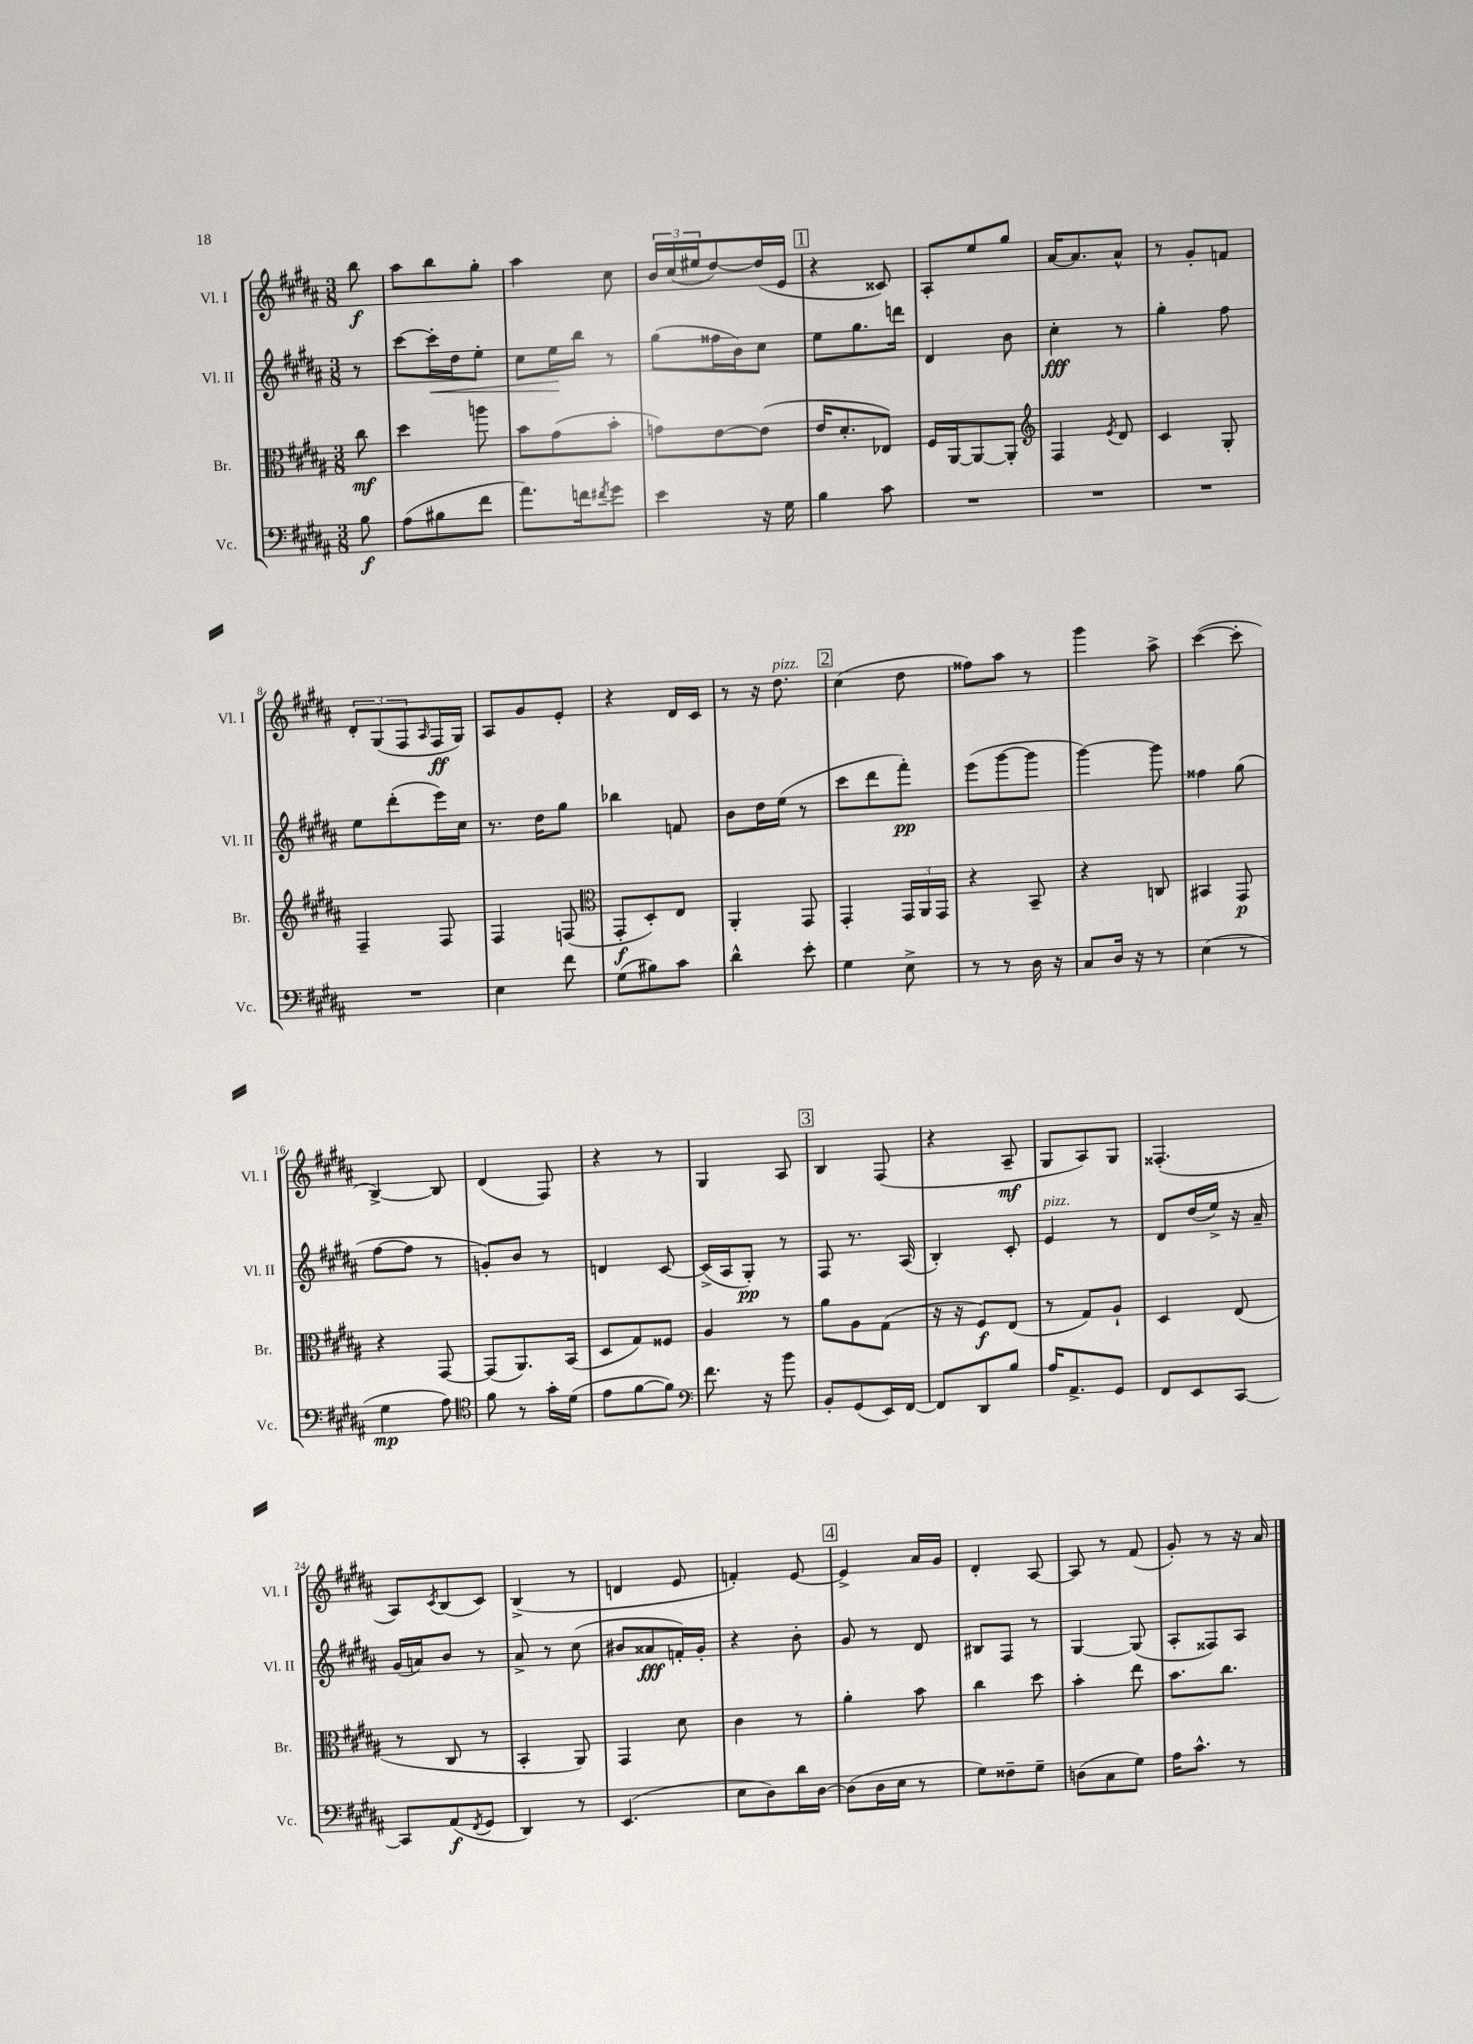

**kern	**dynam	**kern	**dynam	**kern	**dynam	**kern	**dynam
*part4	*part4	*part3	*part3	*part2	*part2	*part1	*part1
*staff4	*staff4	*staff3	*staff3	*staff2	*staff2	*staff1	*staff1
*I"Vc.	*	*I"Br.	*	*I"Vl. II	*	*I"Vl. I	*
*I'Vc.	*	*I'Br.	*	*I'Vl. II	*	*I'Vl. I	*
*clefF4	*	*clefC3	*	*clefG2	*	*clefG2	*
*k[f#c#g#d#a#]	*	*k[f#c#g#d#a#]	*	*k[f#c#g#d#a#]	*	*k[f#c#g#d#a#]	*
*M3/8	*	*M3/8	*	*M3/8	*	*M3/8	*
=	=	=	=	=	=	=	=
8B\	f	8cc#\	mf	8r	.	8bb\	f
=1	=1	=1	=1	=1	=1	=1	=1
(8A#\L	.	4dd#\	.	[8ccc#\L	.	8aa#\L	.
!	!	!	!	!	!LO:HP:b	!	!
8B#X\	.	.	.	16ccc#'\L]	<	8bb\	.
.	.	.	.	16dd#\J	.	.	.
8f#\J	.	8aan\	.	8ee'\J	.	8gg#'\J	.
=2	=2	=2	=2	=2	=2	=2	=2
8.a#\L)	.	8b\L	.	8cc#\L	.	4aa#\	.
.	.	(8g#\	.	16ee\L	.	.	.
16fn\k	.	.	.	16bb\JJ	[	.	.
8qf#X/	.	.	.	.	.	.	.
8g#\J	.	8b'\J	.	8r	.	8cc#\	.
=3	=3	=3	=3	=3	=3	=3	=3
4e\	.	8gn\L)	.	(8gg#\L	.	24b/LL	.
.	.	.	.	.	.	(24cc#/	.
.	.	.	.	.	.	24ee#X/J	.
.	.	[8e\	.	16ff##X\L	.	[8dd#/)	.
.	.	.	.	16b\J)	.	.	.
16r	.	(8e\J]	.	8cc#\J	.	(16dd#/L]	.
16G#\	.	.	.	.	.	16e/JJ	.
!!LO:REH:place=s1:t=1
=4	=4	=4	=4	=4	=4	=4	=4
4B\	.	16e/KL	.	8ee\L	.	4r	.
.	.	8.d#'/	.	.	.	.	.
.	.	.	.	8.gg#\	.	.	.
8c#\	.	8E-X/J)	.	.	.	8c##X/)	.
.	.	.	.	16dddn\Jk	.	.	.
=5	=5	=5	=5	=5	=5	=5	=5
4.r	.	16F#/LL	.	4d#/	.	8A#'/L	.
.	.	[16AA#/J	.	.	.	.	.
.	.	8AA#/_	.	.	.	8ee/	.
.	.	8AA#'/J]	.	8b\	.	8gg#/J	.
=6	=6	=6	=6	=6	=6	=6	=6
*	*	*clefG2	*	*	*	*	*
4.r	.	4F#/	.	4cc#'\	fff	[16a#/KL	.
.	.	.	.	.	.	8.a#/]	.
.	.	8qe/	.	.	.	.	.
.	.	8d#/	.	8r	.	8a#^^/J	.
=7	=7	=7	=7	=7	=7	=7	=7
4.r	.	4c#/	.	4gg#'\	.	8r	.
.	.	.	.	.	.	8g#'/L	.
.	.	8G#'/	.	8ff#\	.	8fn/J	.
!!LO:LB:g=z
=8	=8	=8	=8	=8	=8	=8	=8
4.r	.	4F#~/	.	8ee\L	.	12d#'/L	.
.	.	.	.	.	.	(12G#/	.
.	.	.	.	(8ddd#'\	.	.	.
.	.	.	.	.	.	12F#/	.
.	.	.	.	.	.	16qqA#/	.
.	.	8F#/	.	16eee\L)	.	16F#/L	ff
.	.	.	.	16cc#\JJ	.	16G#/JJ)	.
=9	=9	=9	=9	=9	=9	=9	=9
4E\	.	4F#/	.	8.r	.	8A#/L	.
.	.	.	.	.	.	8g#/	.
.	.	.	.	16dd#\KL	.	.	.
8f#\	.	(8Fn/	.	8gg#\J	.	8e'/J	.
=10	=10	=10	=10	=10	=10	=10	=10
*	*	*clefC3	*	*	*	*	*
(8G#\L	.	8GG#'/L	f	4bb-X\	.	4r	.
8B#X\)	.	8D#'/)	.	.	.	.	.
8c#\J	.	8E/J	.	8fn/	.	16d#/LL	.
.	.	.	.	.	.	16c#/JJ	.
=11	=11	=11	=11	=11	=11	=11	=11
4d#^^\	.	4AA#'/	.	8b\L	.	8r	.
.	.	.	.	16dd#\L	.	16r	.
!	!	!	!	!	!	!LO:TX:a:i:t=pizz.	!
.	.	.	.	(16ee\JJ	.	8.dd#\	.
8e'\	.	8GG#/	.	8r	.	.	.
!!LO:REH:place=s1:t=2
=12	=12	=12	=12	=12	=12	=12	=12
4G#\	.	4GG#'/	.	8ccc#\L	.	(4cc#\	.
.	.	.	.	8ddd#\	.	.	.
8E^\	.	24GG#/LL	.	8fff#'\J)	pp	8dd#\	.
.	.	24AA#/	.	.	.	.	.
.	.	24GG#/JJ	.	.	.	.	.
=13	=13	=13	=13	=13	=13	=13	=13
8r	.	4r	.	(8eee\L	.	8ff##X\L)	.
8r	.	.	.	[8ggg#\	.	8aa#\J	.
16D#\	.	8BB~/	.	8ggg#\J]	.	8r	.
16r	.	.	.	.	.	.	.
=14	=14	=14	=14	=14	=14	=14	=14
8C#/L	.	4r	.	[4ggg#\)	.	4ggg#\	.
16D#/Jk	.	.	.	.	.	.	.
16r	.	.	.	.	.	.	.
8r	.	8Cn/	.	8ggg#\]	.	8aa#^\	.
=15	=15	=15	=15	=15	=15	=15	=15
(4E\	.	4BB#X/	.	4ff##X\	.	([4ccc#\	.
8r	.	8GG#/	p	(8gg#\	.	8ccc#'\]	.
!!LO:LB:g=z
=16	=16	=16	=16	=16	=16	=16	=16
4G#\	mp	4r	.	[8ff#\L	.	[4B^/)	.
.	.	.	.	8ff#\J]	.	.	.
8A#\)	.	[8GG#/	.	8r	.	8B/]	.
=17	=17	=17	=17	=17	=17	=17	=17
*clefC4	*	*	*	*	*	*	*
8f#\	.	(8GG#/L]	.	8gn'/L)	.	(4d#/	.
8r	.	8.AA#/)	.	8b/J	.	.	.
16g#'\LL	.	.	.	8r	.	8F#/)	.
(16d#\JJ	.	(16BB/Jk	.	.	.	.	.
=18	=18	=18	=18	=18	=18	=18	=18
8e\L	.	8D#/L	.	4dn/	.	4r	.
[8f#\	.	8G#/)	.	.	.	.	.
8f#\J])	.	8F##X/J	.	[8c#/	.	8r	.
=19	=19	=19	=19	=19	=19	=19	=19
*clefF4	*	*	*	*	*	*	*
8.f#\	.	4A#/	.	(16c#^/LL]	.	4G#/	.
.	.	.	.	16A#/J	.	.	.
.	.	.	.	8G#'/J)	pp	.	.
16r	.	.	.	.	.	.	.
8b\	.	8r	.	8r	.	8A#/	.
!!LO:REH:place=s1:t=3
=20	=20	=20	=20	=20	=20	=20	=20
8BB'/L	.	8a#\L	.	8F#/	.	4B/	.
(8GG#/	.	8A#\	.	8.r	.	.	.
16EE/L)	.	(8G#\J	.	.	.	(8F#/	.
[16FF#/JJ	.	.	.	(16A#/	.	.	.
=21	=21	=21	=21	=21	=21	=21	=21
8FF#/L]	.	16r	.	4B'/)	.	4r	.
.	.	16r	.	.	.	.	.
8DD#/	.	8F#/L)	f	.	.	.	.
8B/J	.	(8E/J	.	8c#'/	.	8A#~/	mf
=22	=22	=22	=22	=22	=22	=22	=22
!	!	!	!	!LO:TX:a:i:t=pizz.	!	!	!
16A#/KL	.	8r	.	4e/	.	8G#/L	.
8.AA#^/	.	.	.	.	.	.	.
.	.	8G#/L)	.	.	.	8A#/)	.
8GG#/J	.	8A#`/J	.	8r	.	8G#/J	.
=23	=23	=23	=23	=23	=23	=23	=23
8FF#/L	.	4D#/	.	8d#/L	.	(4.F##X'/	.
8EE/	.	.	.	(16dd#/L	.	.	.
.	.	.	.	16ee^/JJ)	.	.	.
[8CC#/J	.	(8E/	.	16r	.	.	.
.	.	.	.	16a#~/	.	.	.
!!LO:LB:g=z
=24	=24	=24	=24	=24	=24	=24	=24
8CC#/L]	.	8r	.	(16g#/LL	.	8A#/L)	.
.	.	.	.	16an/J)	.	.	.
.	.	.	.	.	.	8qc#/	.
(8AA#/	f	8C#/	.	8b/J	.	(8B/	.
8qFF#/	.	.	.	.	.	.	.
8GG#/J	.	8r	.	8r	.	8c#/J)	.
=25	=25	=25	=25	=25	=25	=25	=25
4DD#/)	.	4BB'/	.	8a#^/	.	(4B^/	.
.	.	.	.	8r	.	.	.
8r	.	8AA#/)	.	(8cc#\	.	8r	.
=26	=26	=26	=26	=26	=26	=26	=26
(4.EE/	.	4GG#/	.	8b#X/L	.	4dn/	.
.	.	.	.	8a##X/	fff	.	.
.	.	8d#\	.	16fn'/L)	.	8e/	.
.	.	.	.	16g#'/JJ	.	.	.
=27	=27	=27	=27	=27	=27	=27	=27
8E\L	.	4c#\	.	4r	.	4fn'/)	.
8D#\)	.	.	.	.	.	.	.
16d#\L	.	8r	.	8b'\	.	[8e/	.
[16D#\JJ	.	.	.	.	.	.	.
!!LO:REH:place=s1:t=4
=28	=28	=28	=28	=28	=28	=28	=28
(8D#\L]	.	4a#'\	.	8g#/	.	4e^/]	.
16D#\L	.	.	.	8r	.	.	.
16E\JJ	.	.	.	.	.	.	.
8r	.	8b\	.	8d#/	.	16a#/LL	.
.	.	.	.	.	.	16g#/JJ	.
=29	=29	=29	=29	=29	=29	=29	=29
8G#\L)	.	4cc#\	.	8B#X/L	.	4d#'/	.
8F##X~\	.	.	.	8F#/J	.	.	.
8G#~\J	.	8dd#\	.	8r	.	[8A#/	.
=30	=30	=30	=30	=30	=30	=30	=30
(8Dn\L	.	4b'\	.	[4G#/	.	8A#/]	.
8C#\	.	.	.	.	.	8r	.
8G#\J)	.	8ee\	.	(8G#/]	.	(8f#/	.
=31	=31	=31	=31	=31	=31	=31	=31
16A#\KL	.	8.b\L	.	8A#'/L	.	8g#'/)	.
8.c#^^\J	.	.	.	.	.	.	.
.	.	.	.	8F##X/)	.	8r	.
.	.	8.cc#\J	.	.	.	.	.
8r	.	.	.	8A#/J	.	16r	.
.	.	.	.	.	.	16a#/	.
==	==	==	==	==	==	==	==
*-	*-	*-	*-	*-	*-	*-	*-
